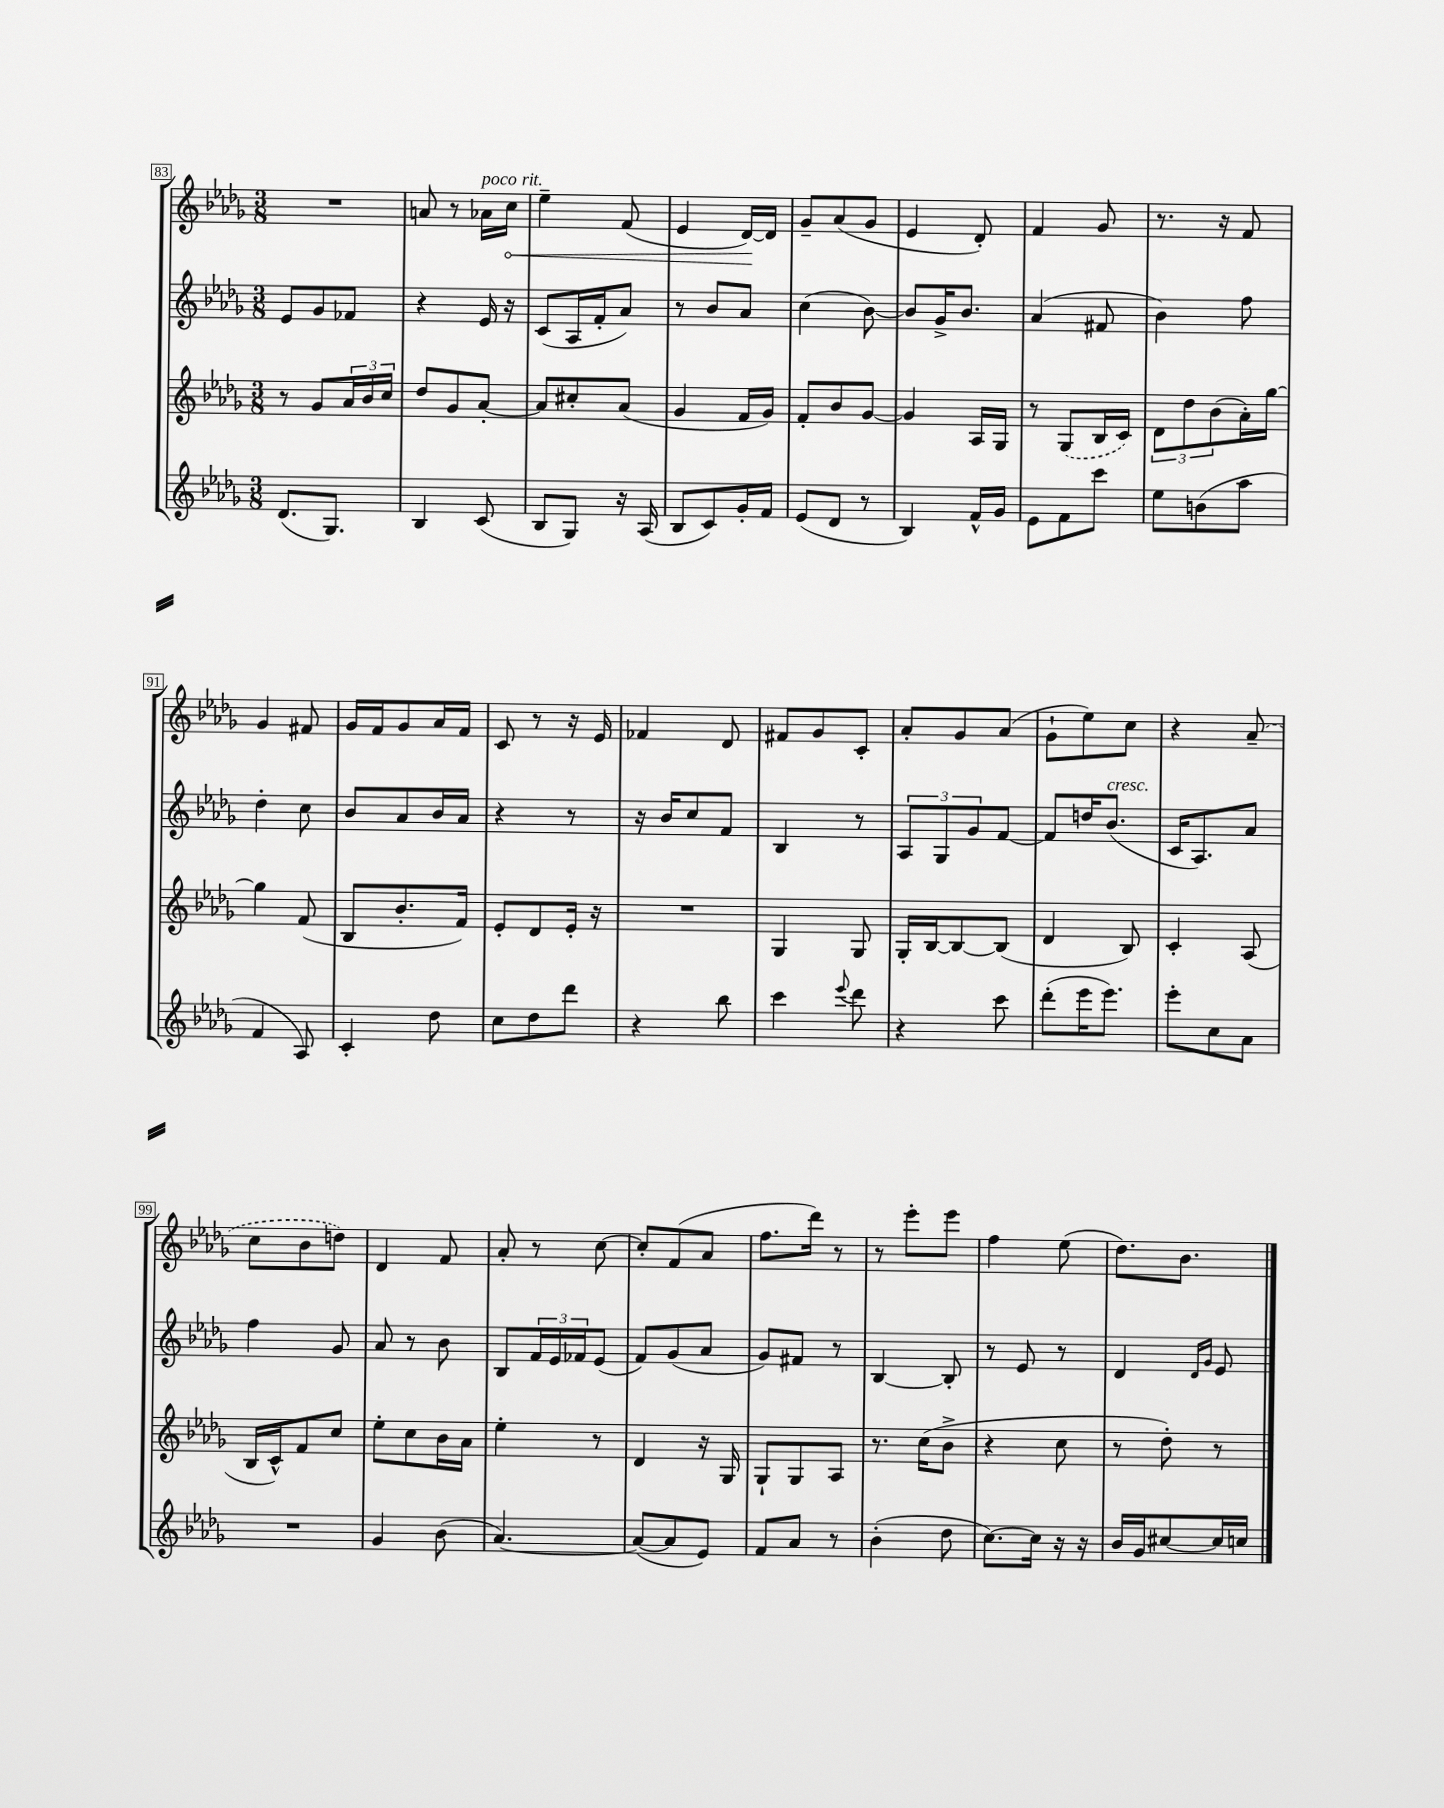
<<
\new StaffGroup <<
\new Staff = "s0" {
    \clef treble \key des \major \numericTimeSignature \time 3/8
    R4. |
    a'8 r8 aes'16^\markup { \italic "poco rit." } \once \override Hairpin.circled-tip = ##t c''16\< |
    ees''4-- f'8( |
    ees'4 des'16~\!) des'16 |
    ges'8-- aes'8( ges'8 |
    ees'4 des'8-.) |
    f'4 ges'8 |
    r8. r16 f'8 |
    ges'4 fis'8 |
    ges'16 f'16 ges'8 aes'16 f'16 |
    c'8 r8 r16 ees'16 |
    fes'4 des'8 |
    fis'8 ges'8 c'8-. |
    aes'8-. ges'8 aes'8( |
    ges'8-! ees''8) c''8 |
    r4 \once \slurDashed aes'8--( |
    c''8 bes'8 d''8) |
    des'4 f'8 |
    aes'8-. r8 c''8~ |
    c''8-. f'8( aes'8 |
    f''8. des'''16) r8 |
    r8 ees'''8-. ees'''8 |
    f''4 ees''8( |
    des''8.) bes'8. \bar "|." |
}
\new Staff = "s1" {
    \clef treble \key des \major \numericTimeSignature \time 3/8
    ees'8 ges'8 fes'8 |
    r4 ees'16 r16 |
    c'8( aes16 f'16-. aes'8) |
    r8 bes'8 aes'8 |
    c''4( bes'8~) |
    bes'8 ges'16-> bes'8. |
    aes'4( fis'8 |
    bes'4) f''8 |
    des''4-. c''8 |
    bes'8 aes'8 bes'16 aes'16 |
    r4 r8 |
    r16 bes'16 c''8 f'8 |
    bes4 r8 |
    \tuplet 3/2 { aes8 ges8 ges'8 } f'8~ |
    f'8 d''16 bes'8.^\markup { \italic "cresc." }( |
    c'16 aes8.) aes'8 |
    f''4 ges'8 |
    aes'8 r8 bes'8 |
    bes8 \tuplet 3/2 { f'16 ees'16 fes'16 } ees'8( |
    f'8) ges'8( aes'8 |
    ges'8) fis'8 r8 |
    bes4~ bes8-. |
    r8 ees'8 r8 |
    des'4 \grace { des'16 ges'16 } ees'8 \bar "|." |
}
\new Staff = "s2" {
    \clef treble \key des \major \numericTimeSignature \time 3/8
    r8 ges'8 \tuplet 3/2 { aes'16 bes'16 c''16 } |
    des''8 ges'8 aes'8~-. |
    aes'8 cis''8-. aes'8( |
    ges'4 f'16 ges'16) |
    f'8-. bes'8 ges'8~ |
    ges'4 aes16 ges16 |
    r8 \once \slurDashed ges8( bes16 c'16) |
    \tuplet 3/2 { des'8 des''8 bes'8( } aes'16-.) ges''16~ |
    ges''4 f'8( |
    bes8 bes'8.-. f'16) |
    ees'8-. des'8 ees'16-. r16 |
    R4. |
    ges4 ges8 |
    ges16-. bes16~ bes8~ bes8( |
    des'4 bes8) |
    c'4-. aes8( |
    bes16 c'16-^) f'8 c''8 |
    ees''8-. c''8 bes'16 aes'16 |
    ees''4-. r8 |
    des'4 r16 ges16 |
    ges8-! ges8 aes8 |
    r8. c''16( bes'8-> |
    r4 c''8 |
    r8 des''8-.) r8 \bar "|." |
}
\new Staff = "s3" {
    \clef treble \key des \major \numericTimeSignature \time 3/8
    des'8.( ges8.) |
    bes4 c'8( |
    bes8 ges8) r16 aes16( |
    bes8 c'8) ges'16-. f'16 |
    ees'8( des'8 r8 |
    bes4) f'16-^ ges'16 |
    ees'8 f'8 c'''8 |
    ees''8 b'8( aes''8 |
    f'4 aes8) |
    c'4-. des''8 |
    c''8 des''8 des'''8 |
    r4 bes''8 |
    c'''4 \appoggiatura { ees'''8 } des'''8 |
    r4 c'''8 |
    des'''8-.( ees'''16 ees'''8.) |
    ees'''8-. c''8 aes'8 |
    R4. |
    ges'4 bes'8( |
    aes'4.~) |
    aes'8~( aes'8 ees'8) |
    f'8 aes'8 r8 |
    bes'4-.( des''8 |
    c''8.~) c''16 r16 r16 |
    bes'16 ges'16 cis''8~ cis''16 c''16 \bar "|." |
}
>>
>>
\layout { \context { \Score currentBarNumber = #83 \override BarNumber.stencil = #(make-stencil-boxer 0.1 0.3 ly:text-interface::print) } }
